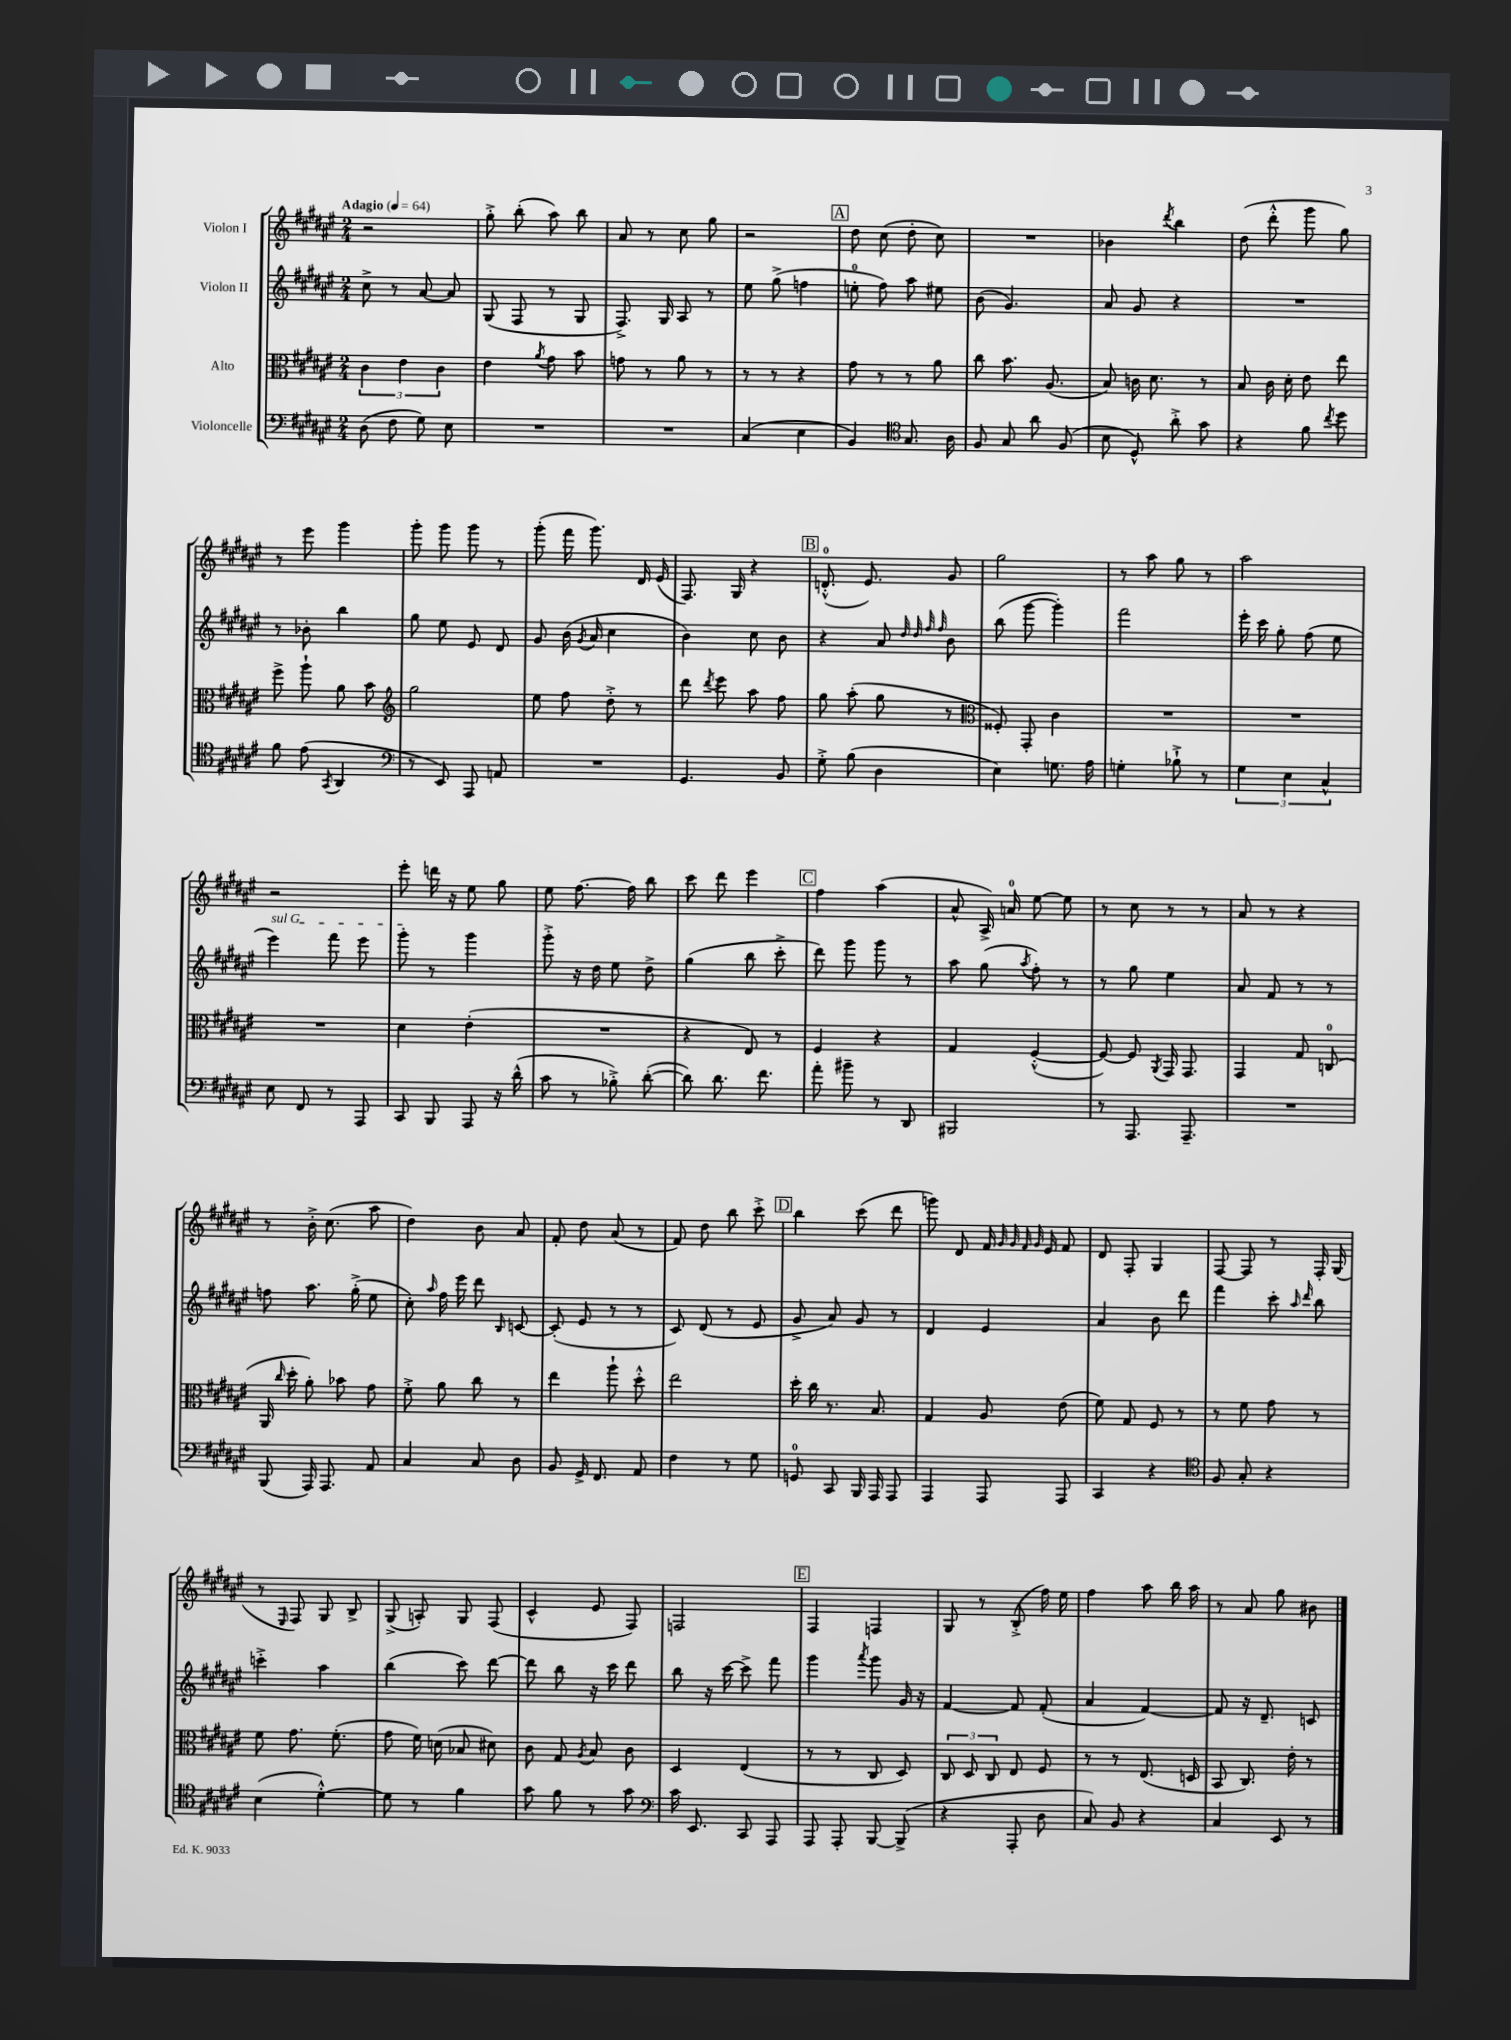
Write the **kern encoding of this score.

**kern	**kern	**kern	**kern
*part4	*part3	*part2	*part1
*staff4	*staff3	*staff2	*staff1
*I"Violoncelle	*I"Alto	*I"Violon II	*I"Violon I
*clefF4	*clefC3	*clefG2	*clefG2
*k[f#c#g#d#a#e#]	*k[f#c#g#d#a#e#]	*k[f#c#g#d#a#e#]	*k[f#c#g#d#a#e#]
*M2/4	*M2/4	*M2/4	*M2/4
*MM64	*MM64	*MM64	*MM64
=1	=1	=1	=1
!	!	!	!LO:TX:a:B:t=Adagio
(8D#\	6c#\	8cc#^\	2r
8F#\	.	8r	.
.	6e#\	.	.
8G#\)	.	[8a#/	.
.	6c#\	.	.
8E#\	.	8a#/]	.
=2	=2	=2	=2
2r	4e#\	(8G#/	8gg#'^\
.	.	8F#/	(8bb'\
.	8qa#/	.	.
.	8g#\	8r	8aa#\)
.	8b\	8G#/	8bb\
=3	=3	=3	=3
2r	8gn\	8.F#^/)	8a#/
.	8r	.	8r
.	.	16G#/	.
.	8a#\	8A#/	8cc#\
.	8r	8r	8gg#\
=4	=4	=4	=4
(4C#/	8r	8ee#\	2r
.	8r	(8gg#^\	.
4E#\	4r	4ffn\	.
!!LO:REH:place=s1:t=A
=5	=5	=5	=5
4BB/)	8g#\	8een'\	8dd#\
.	8r	8ff#\)	(8cc#\
*clefC4	*	*	*
8.G#/	8r	8aa#\	8dd#'\
.	8a#\	8ee#X\	8cc#\)
16A#\	.	.	.
=6	=6	=6	=6
8F#/	8cc#\	(8b\	2r
8G#/	8.b\	4.g#/)	.
8a#\	.	.	.
.	(8.A#/	.	.
(8F#/	.	.	.
=7	=7	=7	=7
8B\	8B/)	8a#/	4b-X\
8D#^^/)	16cn\	8g#/	.
.	8.d#\	.	.
.	.	.	8qddd#/
8a#'^\	.	4r	4bb\
8g#\	8r	.	.
=8	=8	=8	=8
4r	8B/	2r	(8dd#\
.	16c#\	.	8ddd#'^^\
.	16d#'\	.	.
8f#\	8e#\	.	8ggg#\
8qcc#/	.	.	.
8dd#\	8ee#\	.	8gg#\)
!!LO:LB:g=z
=9	=9	=9	=9
8f#\	8ff#^\	8r	8r
(8e#\	8aa#`\	8b-X'\	8eee#\
8qGG#/	.	.	.
4AA#/	8a#\	4bb\	4ggg#\
.	8b\	.	.
=10	=10	=10	=10
*clefF4	*clefG2	*	*
8r	2gg#\	8gg#\	8ggg#'\
8EE#/)	.	8ee#\	8ggg#\
8AAA#/	.	8e#/	8ggg#\
8AAn/	.	8d#/	8r
=11	=11	=11	=11
2r	8ee#\	8g#/	(8ggg#'\
.	8ff#\	(16b\	16fff#\
.	.	8qg#/	.
.	.	16a#/	8.ggg#\)
.	8dd#'^\	4cc#\	.
.	8r	.	16d#/
.	.	.	(16e#/
=12	=12	=12	=12
4.GG#/	8ddd#\	4b\)	8.F#/)
.	8qddd#/	.	.
.	8eee#\	.	.
.	.	.	16G#/
.	8aa#\	8cc#\	4r
8BB/	8ff#\	8b\	.
!!LO:REH:place=s1:t=B
=13	=13	=13	=13
8G#'^\	8gg#\	4r	(8.dn'^^/
(8B\	(8aa#'\	.	.
.	.	.	8.e#/)
4D#\	8gg#\	8a#/	.
.	.	32qqdd#/	.
.	.	32qqdd#/	.
.	.	32qqff#/	.
.	.	32qqff#/	.
.	8r	8b\	8g#/
=14	=14	=14	=14
*	*clefC3	*	*
4E#\)	8F##X'/)	(8bb\	2gg#\
.	8GG#'/	[8ggg#\	.
8.Gn\	4c#\	4ggg#'\])	.
16A#\	.	.	.
=15	=15	=15	=15
4Gn'\	2r	2fff#\	8r
.	.	.	8aa#\
8B-X`^\	.	.	8gg#\
8r	.	.	8r
=16	=16	=16	=16
6G#\	2r	16eee#'\	2aa#\
.	.	16ccc#\	.
.	.	8gg#'\	.
6E#\	.	.	.
.	.	(8ff#\	.
6C#^^/	.	.	.
.	.	8ee#\	.
!!LO:LB:g=z
=17	=17	=17	=17
!	!	!LO:TX:a:i:t=sul G	!
8E#\	2r	4eee#\)	2r
8FF#/	.	.	.
8r	.	8fff#\	.
8AAA#/	.	8eee#\	.
=18	=18	=18	=18
8CC#/	4d#\	8ggg#'\	8eee#'\
8BBB/	.	8r	16dddn\
.	.	.	16r
8AAA#/	(4e#'\	4ggg#\	8ee#\
16r	.	.	8gg#\
(16d#^^\	.	.	.
=19	=19	=19	=19
8c#\	2r	8ggg#'^\	8ee#\
8r	.	16r	[8.ff#\
.	.	16dd#\	.
8B-X'^\)	.	8ee#\	.
.	.	.	16ff#\]
([8d#'\	.	8dd#^\	8bb\
=20	=20	=20	=20
8d#\])	4r	(4gg#\	8ccc#\
8.d#\	.	.	8ddd#\
.	8E#/)	8bb\	4eee#\
8.f#\	.	.	.
.	8r	8ccc#'^\	.
!!LO:REH:place=s1:t=C
=21	=21	=21	=21
8a#'\	4F#/	8ddd#\)	4ff#\
8b#X~\	.	8ggg#\	.
8r	4r	8ggg#\	(4aa#\
8DD#/	.	8r	.
=22	=22	=22	=22
2BBB#X/	4G#/	8aa#\	8a#^^/
.	.	(8gg#\	16A#^/)
.	.	.	16an/
.	.	8qaa#/	.
.	([4F#'^^/	8ff#'\)	[8ee#\
.	.	8r	8ee#\]
=23	=23	=23	=23
8r	8F#/_)	8r	8r
8.AAA#/	8F#/]	8gg#\	8cc#\
.	8qAA#/	.	.
.	16GG#/	4ee#\	8r
8.AAA#~/	8.GG#/	.	.
.	.	.	8r
=24	=24	=24	=24
2r	4GG#/	8a#/	8a#/
.	.	8f#/	8r
.	8G#/	8r	4r
.	(8Cn/	8r	.
!!LO:LB:g=z
=25	=25	=25	=25
(8BBB/	16AA#/	8ffn\	8r
.	16qqcc#/	.	.
.	16dd#'\	.	.
16AAA#/)	8a#'\)	8.aa#\	16b'^\
8.AAA#/	.	.	(8.cc#\
.	8b-X\	.	.
.	.	(16gg#'^\	.
8AA#/	8g#\	8ee#\	8aa#\
=26	=26	=26	=26
4C#/	8f#'^\	8cc#'\)	4dd#\)
.	.	16qqaa#/	.
.	8a#\	16ff#\	.
.	.	16eee#\	.
8C#/	8cc#\	8ddd#\	8b\
.	.	16qqB/	.
8D#\	8r	[8cn/	8a#/
=27	=27	=27	=27
8BB/	4ee#\	(8c'/]	8f#'/
16GG#^/	.	8e#/	8dd#\
8.FF#/	.	.	.
.	8aa#`\	8r	(8a#/
8AA#/	8dd#'^^\	8r	8r
=28	=28	=28	=28
4F#\	2ee#\	8c#/)	8f#/)
.	.	(8d#/	8dd#\
8r	.	8r	8bb\
8G#\	.	8e#/	8ccc#'^\
!!LO:REH:place=s1:t=D
=29	=29	=29	=29
8GGn/	16dd#'\	8g#^/	4bb\
.	16cc#\	.	.
8CC#/	8.r	8a#/)	.
16BBB/	.	8g#/	(8ccc#\
16AAA#/	8.B/	.	.
8AAA#/	.	8r	8ddd#\
=30	=30	=30	=30
4AAA#/	4G#/	4d#/	8gggn\)
.	.	.	8d#/
8AAA#/	8A#/	4e#/	16f#/
.	.	.	32qqg#/
.	.	.	32qqg#/
.	.	.	32qqf#/
.	.	.	32qqg#/
.	.	.	16e#/
8AAA#/	(8e#\	.	8f#/
=31	=31	=31	=31
4CC#/	8f#\)	4a#/	8d#/
.	8G#/	.	8F#'/
4r	8F#/	8b\	4G#/
.	8r	8ddd#\	.
=32	=32	=32	=32
*clefC4	*	*	*
8F#/	8r	4fff#\	[8F#/
8G#'/	8f#\	.	8F#/]
4r	8g#\	8ccc#'\	8r
.	.	16qqaa#/	.
.	.	16qqddd#/	.
.	8r	8bb\	16F#'/
.	.	.	(16G#/
!!LO:LB:g=z
=33	=33	=33	=33
(4B\	8f#\	4cccn'^\	8r
.	.	.	16qqE#/
.	8.g#\	.	8F#/)
[4d#'^^\)	.	4aa#\	8G#/
.	(8.f#'\	.	.
.	.	.	8B^/
=34	=34	=34	=34
8d#\]	8g#\	(4bb\	(8G#^/
8r	16f#\)	.	8An'/)
.	(16dn\	.	.
4f#\	8B-X/	8ccc#\)	8G#/
.	8d#X\)	[8ddd#\	(8F#/
=35	=35	=35	=35
8g#\	8c#\	8ddd#\]	4c#^^/
8f#\	8G#/	8bb\	.
.	8qA#/	.	.
8r	8B/	16r	8e#/
.	.	16ccc#\	.
8g#\	8c#\	8ddd#\	8F#/)
=36	=36	=36	=36
*clefF4	*	*	*
16c#\	4D#/	8bb\	2Fn/
8.EE#/	.	.	.
.	.	16r	.
.	.	[16ccc#\	.
8CC#/	(4E#/	8ccc#^\]	.
8AAA#/	.	8fff#\	.
!!LO:REH:place=s1:t=E
=37	=37	=37	=37
8AAA#/	8r	4ggg#\	4F#/
8AAA#'/	8r	.	.
.	.	8qaaa#/	.
[8BBB/	8C#/	8ggg#\	4Fn/
(8BBB^/]	8D#/)	16g#/	.
.	.	16r	.
=38	=38	=38	=38
4r	12C#/	[4f#/	8G#/
.	12D#/	.	.
.	.	.	8r
.	12C#/	.	.
8AAA#'/	8E#/	8f#/]	(8B'^/
8D#\	8F#/	(8f#'/	16ff#\)
.	.	.	16ee#\
=39	=39	=39	=39
8C#/)	8r	4a#/	4ff#\
8BB/	8r	.	.
4r	(8.E#/	[4f#/)	8aa#\
.	.	.	16bb\
.	16Dn/	.	16aa#\
=40	=40	=40	=40
4C#/	8BB/	8f#/]	8r
.	8.C#/)	16r	8a#/
.	.	8.d#~/	.
8EE#/	.	.	8gg#\
.	16e#'\	.	.
8r	8r	8cn/	8b#X\
==	==	==	==
*-	*-	*-	*-
